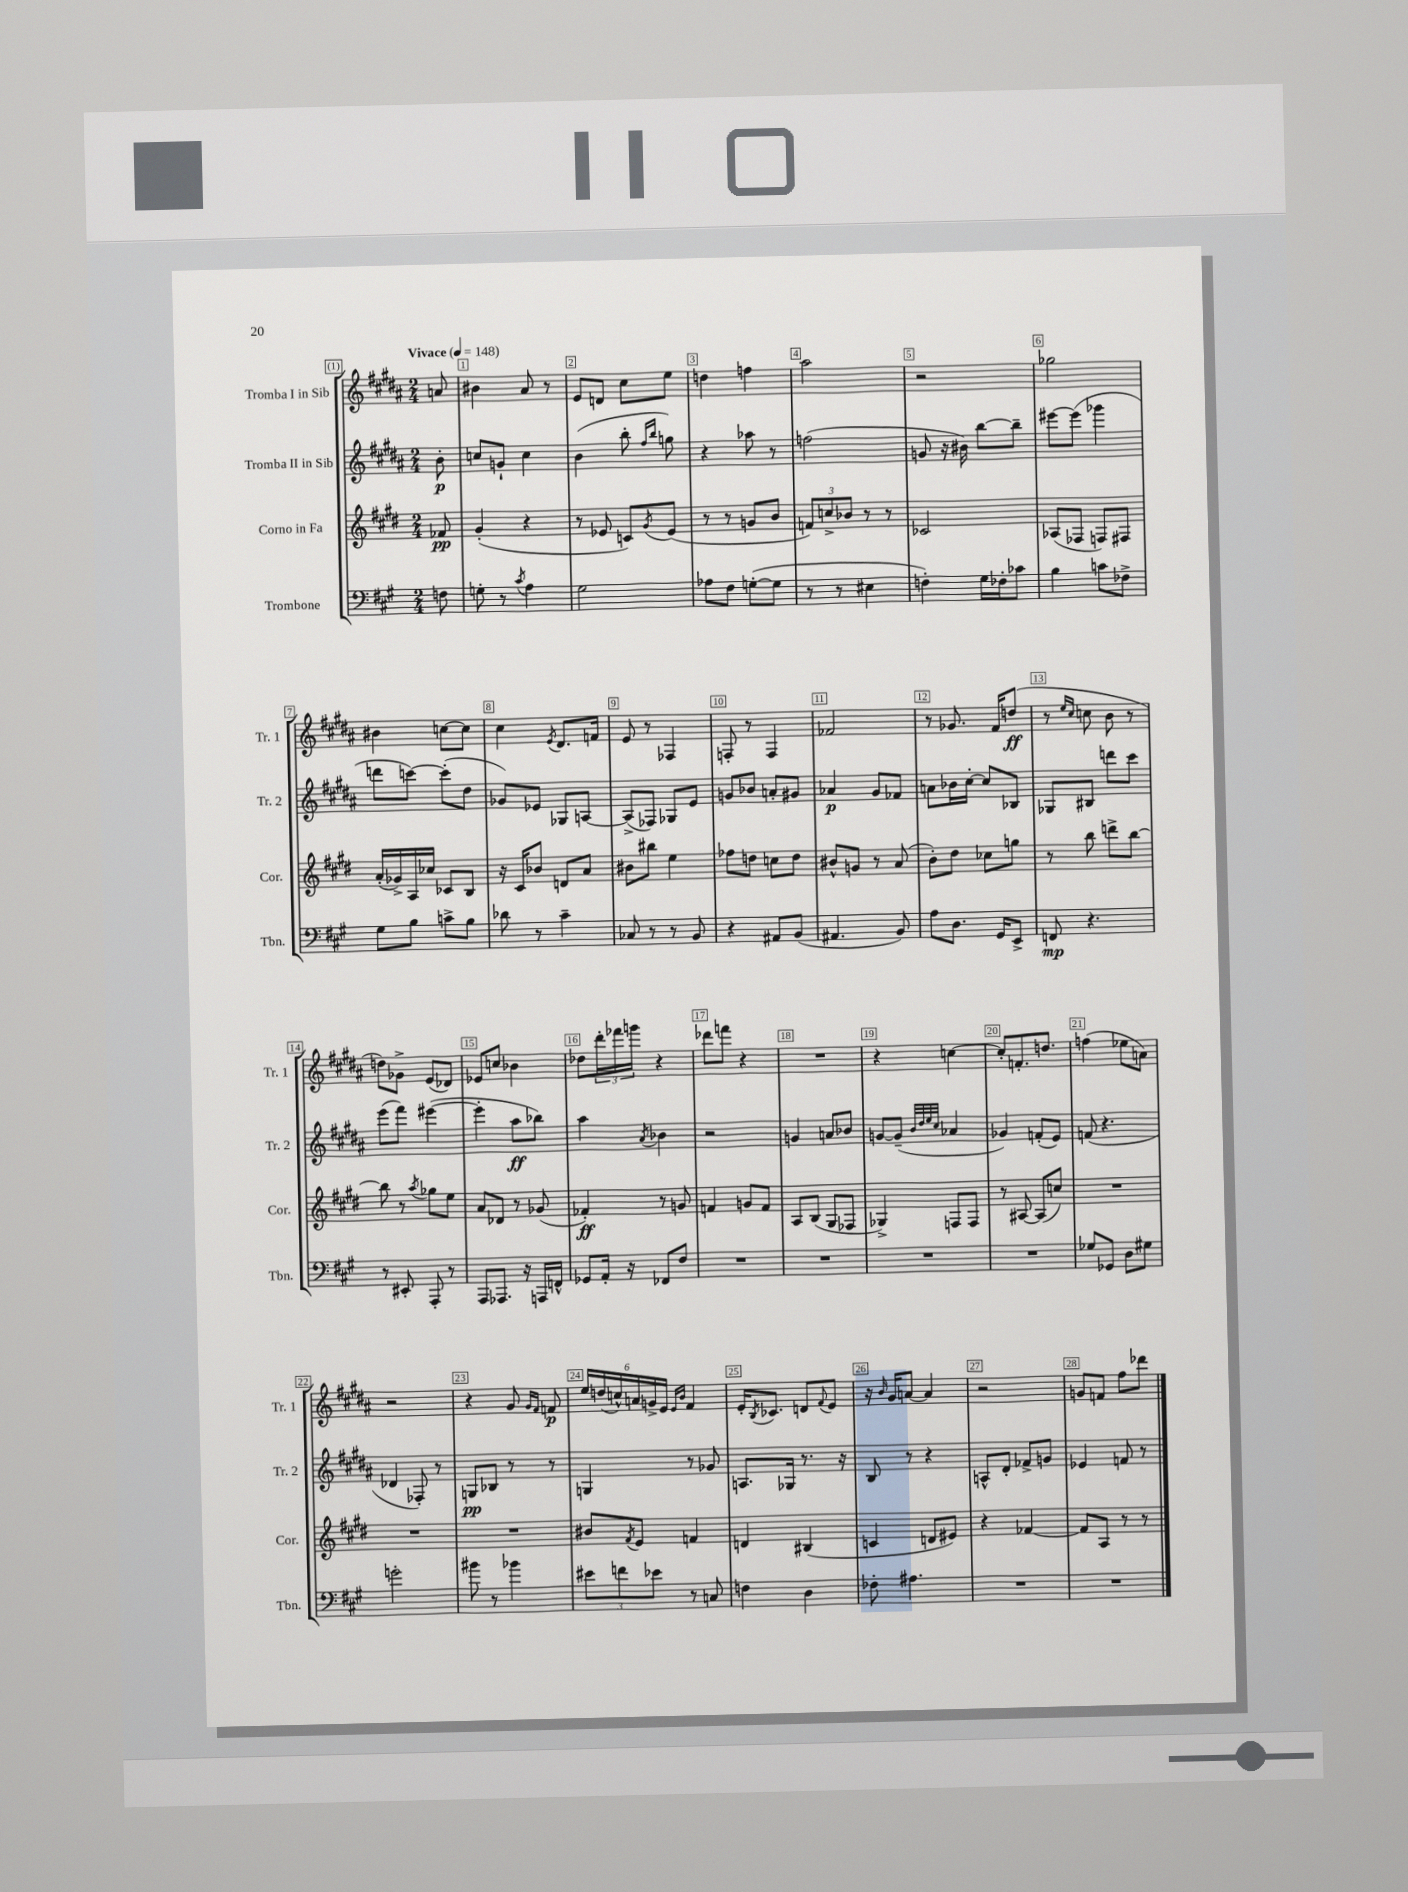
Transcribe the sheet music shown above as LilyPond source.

<<
\new StaffGroup <<
\new Staff = "s0" \with { instrumentName = "Tromba I in Sib" shortInstrumentName = "Tr. 1" } {
    \clef treble \key b \major \numericTimeSignature \time 2/4 \partial 8 \tempo "Vivace" 4 = 148
    a'8 |
    bis'4 ais'8 r8 |
    e'8 d'8 cis''8 e''8 |
    d''4 f''4 |
    ais''2 |
    r2 |
    ges''2 |
    bis'4 c''8~ c''8 |
    cis''4 \acciaccatura { e'8 } dis'8. f'16 |
    e'8 r8 fes4 |
    f8-. r8 f4 |
    fes'2 |
    r8 ges'8. fis'16 d''8\ff( |
    r8 \grace { e''16 cis''16 } c''8 b'8 r8 |
    d''8) ges'8-> e'8( des'8) |
    ees'8 c''8 bes'4 |
    des''8 \tuplet 3/2 { dis'''16-. fes'''16 g'''16 } r4 |
    des'''8 f'''8 r4 |
    R2 |
    r4 c''4~ |
    c''8-. f'8.-. d''8. |
    f''4( ees''8 a'8) |
    r2 |
    r4 gis'8 \grace { gis'16 fis'16 } f'8\p |
    \tuplet 6/4 { e''16 d''16( c''16-^) a'16 g'16-> e'16 } \grace { e'16 b'16 } fis'4 |
    e'16-. \acciaccatura { b8 } ces'8. d'8 \appoggiatura { fis'8 } e'8 |
    r16 \grace { b'16 } gis'16 a'8~ a'4 |
    r2 |
    g'8 f'8 fis''8 des'''8 \bar "|." |
}
\new Staff = "s1" \with { instrumentName = "Tromba II in Sib" shortInstrumentName = "Tr. 2" } {
    \clef treble \key b \major \numericTimeSignature \time 2/4 \partial 8
    b'8-.\p |
    c''8 g'8-! c''4 |
    b'4( b''8-. \grace { fis''16 b''16 } g''8) |
    r4 aes''8 r8 |
    f''2( |
    g'8 r16 bis'16) b''8~ b''8-- |
    eis'''8~ eis'''8( ges'''4 |
    d'''8 c'''8~) c'''8-.( dis''8 |
    ges'8) ees'8 ges8 a8~ |
    a8->( fes8) ges8 e'8 |
    g'8 bes'8 a'8-. gis'8 |
    aes'4\p gis'8 fes'8 |
    a'8 bes'16 cis''16~-. cis''8 bes8 |
    ges8 bis8 d'''8 cis'''8 |
    e'''8( fis'''8) eis'''4~( |
    eis'''4-. ais''8\ff bes''8) |
    ais''4 \acciaccatura { ais'8 } bes'4 |
    r2 |
    g'4 a'8 bes'8 |
    g'8~ g'8--( \grace { b'32 dis''32 e''32 cis''32 } aes'4 |
    ges'4) f'8-.( e'8) |
    f'8( r4. |
    des'4 fes8-.) r8 |
    g8\pp bes8 r8 r8 |
    g4 r8 ges'8 |
    a8. ges16 r8. r16 |
    b8 r8 r4 |
    a8-^ dis'8-. fes'8-> g'8 |
    ees'4 f'8 r8 \bar "|." |
}
\new Staff = "s2" \with { instrumentName = "Corno in Fa" shortInstrumentName = "Cor." } {
    \clef treble \key e \major \numericTimeSignature \time 2/4 \partial 8
    fes'8\pp |
    gis'4-.( r4 |
    r8 ees'8 c'8) \acciaccatura { gis'8 } ees'8( |
    r8 r8 g'8 b'8 |
    \tuplet 3/2 { f'8) c''8-> bes'8 } r8 r8 |
    ces'2 |
    aes8( fes8 f8) fis8 |
    a'16-.( ges'16->) a16 ces''16 ces'8 b8 |
    r16 cis'16 bes'8 d'8 a'8 |
    bis'8 bis''8 e''4 |
    fes''8 d''8 c''8 d''8 |
    bis'8-^ g'8 r8 a'8( |
    b'8-.) dis''8 ces''8 g''8 |
    r8 b''8 d'''8-> b''8~ |
    b''8 r8 \acciaccatura { a''8 } ges''8 e''8 |
    a'8 des'8 r8 ges'8( |
    fes'4-.\ff) r8 g'8 |
    f'4 g'8 f'8 |
    a8 b8( gis8 fes8 |
    ges4->) f8 f8 |
    r8 ais8~ ais8( c''8) |
    R2 |
    R2 |
    R2 |
    bis'8 \acciaccatura { fis'8 } e'8 f'4 |
    d'4 bis4( |
    c'4 d'8 eis'8) |
    r4 fes'4~ |
    fes'8 a8 r8 r8 \bar "|." |
}
\new Staff = "s3" \with { instrumentName = "Trombone" shortInstrumentName = "Tbn." } {
    \clef bass \key a \major \numericTimeSignature \time 2/4 \partial 8
    f8 |
    g8-. r8 \acciaccatura { cis'8 } a4 |
    gis2 |
    aes8 fis8 g8~-.( g8 |
    r8 r8 eis4 |
    f4-.) gis16 fes16-. ces'8 |
    b4 c'8 fes8-> |
    gis8 b8 c'8-> b8 |
    des'8 r8 cis'4-- |
    ces8 r8 r8 b,8 |
    r4 ais,8 b,8( |
    ais,4. b,8) |
    a8 d8. gis,16 e,8-> |
    f,8\mp r4. |
    r8 eis,8-. a,,8-. r8 |
    a,,8 aes,,8. r16 a,,16 f,16-^ |
    ges,8 a,16-. r16 fes,8 fis8 |
    R2 |
    R2 |
    R2 |
    R2 |
    ges8 ges,8 d8 gis8 |
    g'2-. |
    bis'8 r8 bes'4 |
    \tuplet 3/2 { eis'8 f'8 ees'8 } r8 c8 |
    f4 d4 |
    fes8-. ais4. |
    R2 |
    R2 \bar "|." |
}
>>
>>
\layout { \context { \Score \override BarNumber.break-visibility = ##(#f #t #t) barNumberVisibility = #all-bar-numbers-visible \override BarNumber.stencil = #(make-stencil-boxer 0.1 0.3 ly:text-interface::print) } }
